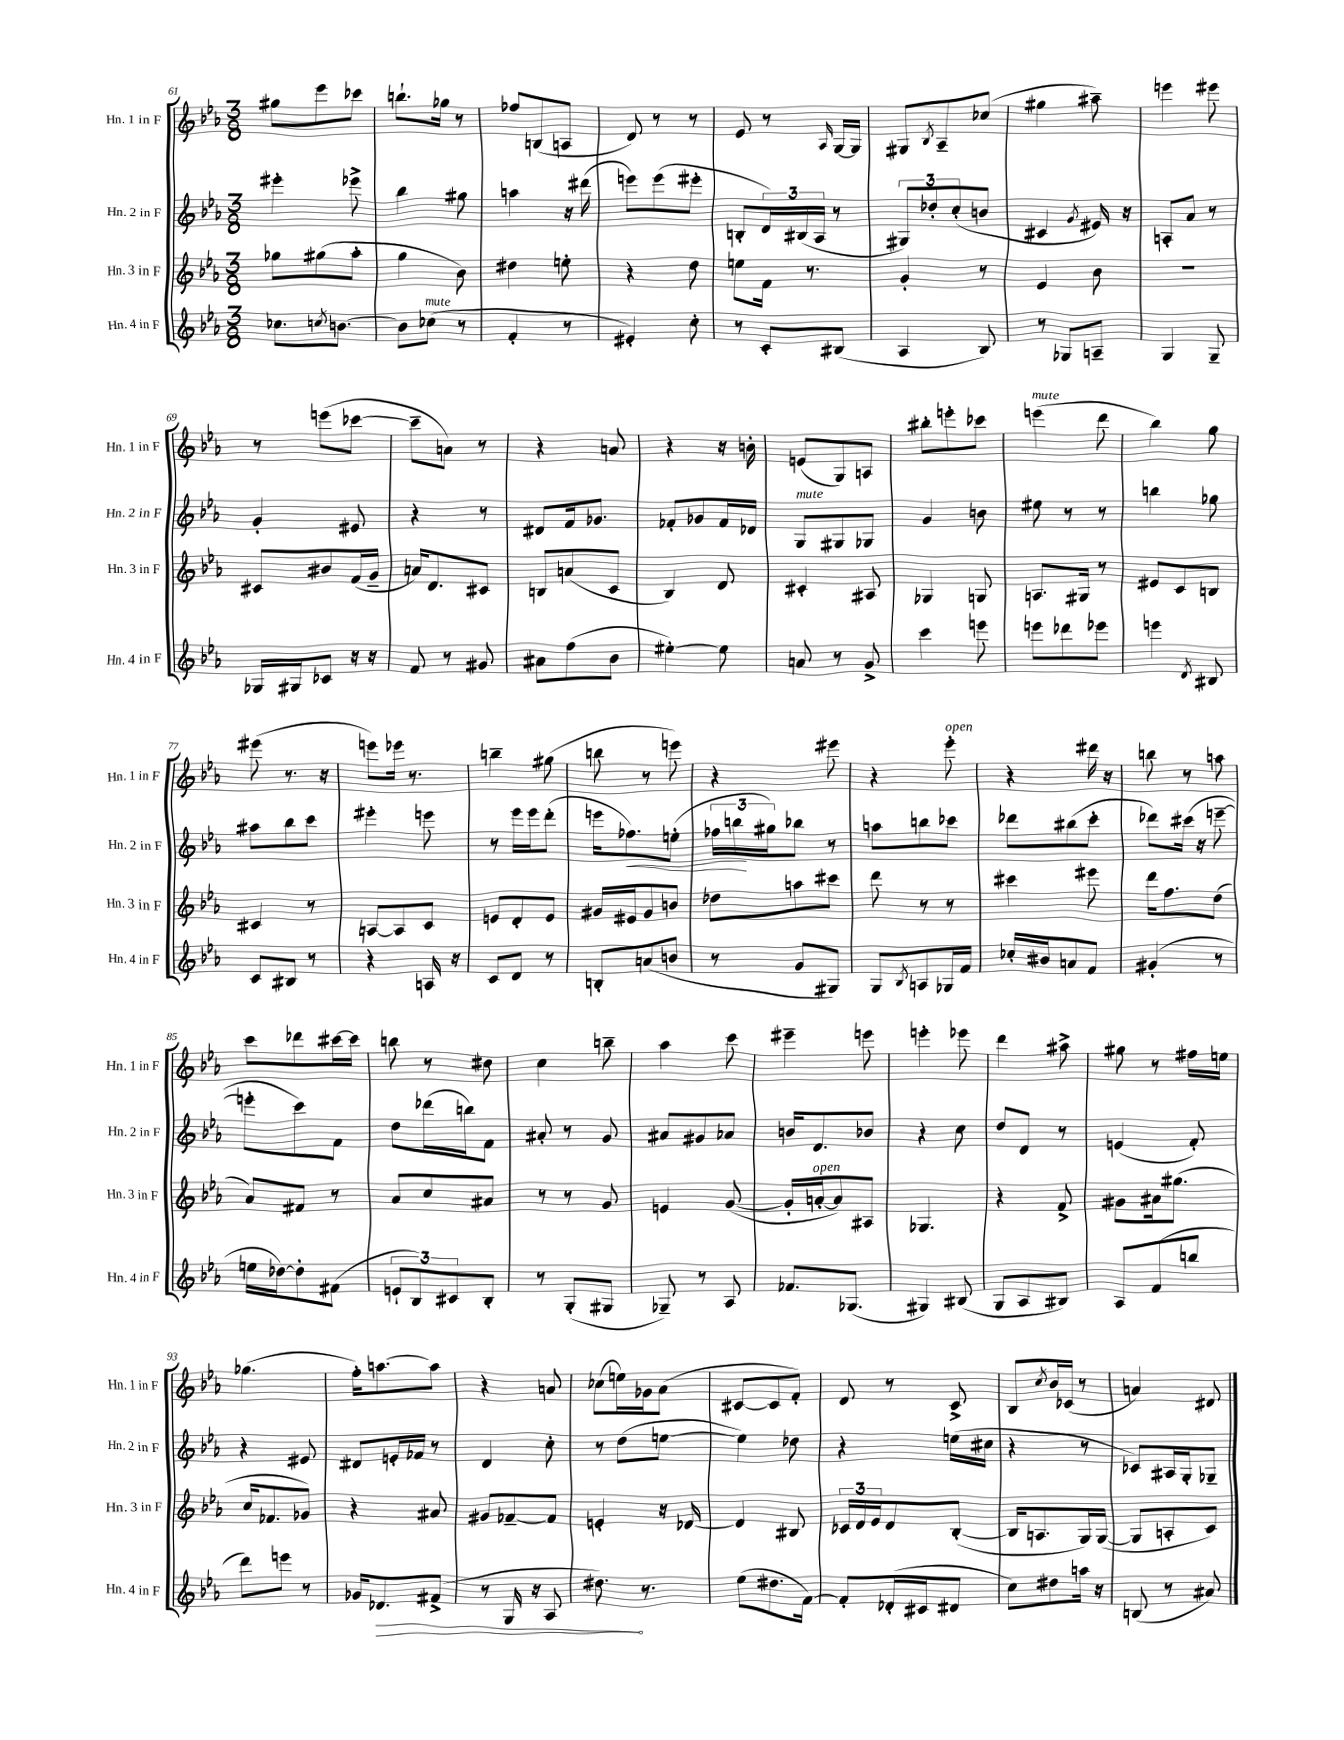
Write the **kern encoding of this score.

**kern	**kern	**kern	**kern
*staff4	*staff3	*staff2	*staff1
*clefG2	*clefG2	*clefG2	*clefG2
*k[b-e-a-]	*k[b-e-a-]	*k[b-e-a-]	*k[b-e-a-]
*M3/8	*M3/8	*M3/8	*M3/8
8.cc-\L	8gg-\L	4eee#'\	8gg#\L
.	(8gg#\	.	8eee-\
8qcc/	.	.	.
[8.b\J	.	.	.
.	8aa-'\J	8eee-^\	8ccc-\J
=	=	=	=
8b\]L	4gg\	4bb-\	8.bb`\L
(8cc-\J	.	.	.
.	.	.	16gg-\Jk
8r	8b-\)	8gg#\	8r
=	=	=	=
4f'/	4dd#\	4aa\	8ff-/L
.	.	.	(8B/
8r	8ee'\	16r	8A/J
.	.	(16ddd#\	.
=	=	=	=
4e#'/)	4r	8eee\L)	8d/)
.	.	(8eee\	8r
8cc'\	8dd\	8eee#'\J	8r
=	=	=	=
8r	8ee\L	8B'/L	8e-/
8c'/L	16f\Jk	24d/L)	8r
.	.	(24B#/	.
.	8.r	.	.
.	.	24A-/JJ	.
.	.	.	16qqA-/
(8B#/J	.	8r	[16G/LL
.	.	.	16G/]JJ
=	=	=	=
4A-/	4g'/	12G#/L)	8G#/L
.	.	12dd-'/	.
.	.	.	8qB-/
.	.	.	8A-~/
.	.	(12cc'/	.
8B-/)	8r	8b/J	(8cc-/J
=	=	=	=
8r	4e-/	4c#/	4gg#\
8G-/L	.	.	.
.	.	8qg/	.
8A~/J	8b-\	16e#/)	8aa#~\)
.	.	16r	.
=	=	=	=
4G/	4.r	8A'/L	4eee\
.	.	8a-/J	.
8G~/	.	8r	8eee#\
=	=	=	=
16G-/LL	8c#/L	4g'/	8r
16G#/J	.	.	.
8c-/J	8b#/	.	(8eee\L
16r	(16f/L	8e#/	[8ccc-\J
16r	16g~/JJ	.	.
=	=	=	=
8f/	16a/LK)	4r	8ccc-~\]L
.	8.d/	.	.
8r	.	.	8a\J)
8g#/	8c#/J	8r	8r
=	=	=	=
8a#\L	8B/L	8d#/L	4r
(8ff\	(8a/	16f/k	.
.	.	8.g-/J	.
8b-\J	8c/J	.	8a/
=	=	=	=
[4ee#'\)	4B-/)	8f-'/L	4r
.	.	8g-/	.
8ee#\]	8d/	16f-/L	16r
.	.	16d-/JJ	16b'\
=	=	=	=
8a/	4c#'/	8G/L	(8e/L
8r	.	8G#/	8G/)
8g^/	8A#/	8G-/J	8A/J
=	=	=	=
4ccc\	4G-/	4g/	8bb#'\L
.	.	.	8eee'\
8eee\	8G/	8b\	8ccc-\J
=	=	=	=
8eee\L	8.A/L	8ee#\	(4eee\
8ddd-\	.	8r	.
.	16G#/Jk	.	.
8eee-\J	8r	8r	8ddd\
=	=	=	=
4eee\	8e#/L	4bb\	4bb-\)
.	8c/	.	.
8qd/	.	.	.
8B#/	8B/J	8gg-\	8gg\
=	=	=	=
8c/L	4c#/	8aa#\L	(8eee#\
8B#/J	.	8bb-\	8.r
8r	8r	8ccc\J	.
.	.	.	16r
=	=	=	=
4r	[8A/L	4eee#'\	8eee\L)
.	8A/]	.	16eee-\Jk
.	.	.	8.r
16A/	8c/J	8eee\	.
16r	.	.	.
=	=	=	=
8c/L	8e/L	8r	4bb~\
8d/J	8d'/	16eee-\LL	.
.	.	16eee-\J	.
8r	8e/J	(8ddd'\J	(8gg#\
=	=	=	=
8B'/L	16g#/LL	16eee\LK	8bb\
.	16e#/J	8.ff-\)	.
(8a/	8g#/	.	8r
8b/J	8b/J	(8ee'\J	8eee\)
=	=	=	=
8r	8dd-\L	24ff-\LL	4r
.	.	24bb\	.
.	.	24gg#\J)	.
8g/L	8aa\	8bb-\J	.
8G#/J)	8ccc#\J	8r	8eee#\
=	=	=	=
8G/L	8ddd\	8aa\L	4r
8qB-/	.	.	.
8A/	8r	8bb\	.
16G-/L	8r	8ccc-\J	8eee-'\
16f/JJ	.	.	.
=	=	=	=
16cc-'/LL	4ccc#\	8ddd-\L	4r
16b#/J	.	.	.
8a/	.	(8bb#\	.
8f/J	8eee#\	8ccc'\J	16ddd#\
.	.	.	16r
=	=	=	=
(4g#'/	16ddd\LK	8ddd-\L)	8bb\
.	8.ff\	.	.
.	.	(16ccc#\Jk	8r
.	.	16r	.
8r	(8dd\J	[8eee~\	8aa\
=	=	=	=
16ee\LL	8a-/L)	8eee'\]L	8ccc\L
[16dd-\J)	.	.	.
8dd-'\]	8f#/J	8ccc\)	8ddd-\
(8f#\J	8r	8f\J	[16ccc#\L
.	.	.	16ccc#\]JJ
=	=	=	=
12e`/L	8a-/L	8dd\L	8bb\
12B-/)	.	.	.
.	8cc/	(16ddd-\L	8r
12c#/	.	.	.
.	.	16bb\J)	.
8B-'/J	8a#/J	8f\J	8dd#\
=	=	=	=
8r	8r	8a#'/	4cc\
(8G'/L	8r	8r	.
8G#/J	8g/	8g/	8bb~\
=	=	=	=
8G-~/)	4e/	8a#/L	4aa-\
8r	.	8g#/	.
8A-/	([8g/	8a-/J	8ccc\
=	=	=	=
8.f-/L	16g'/]LL	16b/LK	4eee#~\
.	[16a'/J	8.d/	.
.	8a/])	.	.
(8.G-/J	.	.	.
.	8A#/J	8b-/J	8eee\
=	=	=	=
4G#/)	4.G-/	4r	4eee'\
(8B#/	.	8cc\	8eee-\
=	=	=	=
8G/L	4r	8dd/L	4ddd\
8A-/	.	8d/J	.
8B#/J)	8f^/	8r	8aa#^\
=	=	=	=
8A-/L	8g#\L	(4e/	8gg#\
(8f/	16a#\k	.	8r
.	(8.gg#\J	.	.
8bb/J	.	8f'/)	16ff#\LL
.	.	.	16ee\JJ
=	=	=	=
8ddd\L)	16cc/LK	4r	(4.gg-\
.	8.f-/	.	.
8eee\J	.	.	.
8r	8g-/J)	8e#/	.
=	=	=	=
16g-/LK	4r	8d#/L	16ff'\LK)
8.d-/	.	.	[8.aa\
.	.	16e'/L	.
.	.	16f-/JJ	.
(8f#^/J	8a#/	8r	8aa\]J
=	=	=	=
8r	8g#/L	4d/	4r
16G/	[8f-~/	.	.
16r	.	.	.
8A-/	8f-/]J	8cc'\	8a/
=	=	=	=
8.dd#\)	4e'/	8r	(8cc-\L
.	.	(8dd\L	16ee\L)
8.r	.	.	16g-\J
.	16r	[8ee\J	(8a-\J
.	[16d-/	.	.
=	=	=	=
(8ee-\L	4d-/]	4ee\])	[8c#/L
8.dd#\	.	.	8c#/]
.	8B#/	8dd-\	8f'/J)
[16f\Jk)	.	.	.
=	=	=	=
8f'/]L	24c-/LL	4r	8d/
.	24d/	.	.
.	24e-/J	.	.
(16d-'/L	8d/	.	8r
16c#/J	.	.	.
8d#/J	([8B-'/J	(16ee\LL	8c^/
.	.	16cc#\JJ	.
=	=	=	=
8cc\L)	16B-/]LK	4r	8B-/L
.	8.A/	.	.
.	.	.	8qcc/
8dd#\	.	.	16b-/L
.	.	.	(16c-/JJ
16aa\Jk	16G/L)	8r	8r
16r	([16G/JJ	.	.
=	=	=	=
(8B/	8G/]L	8c-/L)	4a/)
8r	8A'/	16A#/L	.
.	.	16G'/J	.
8a#/)	8c/J)	8G-~/J	8d#/
==	==	==	==
*-	*-	*-	*-
